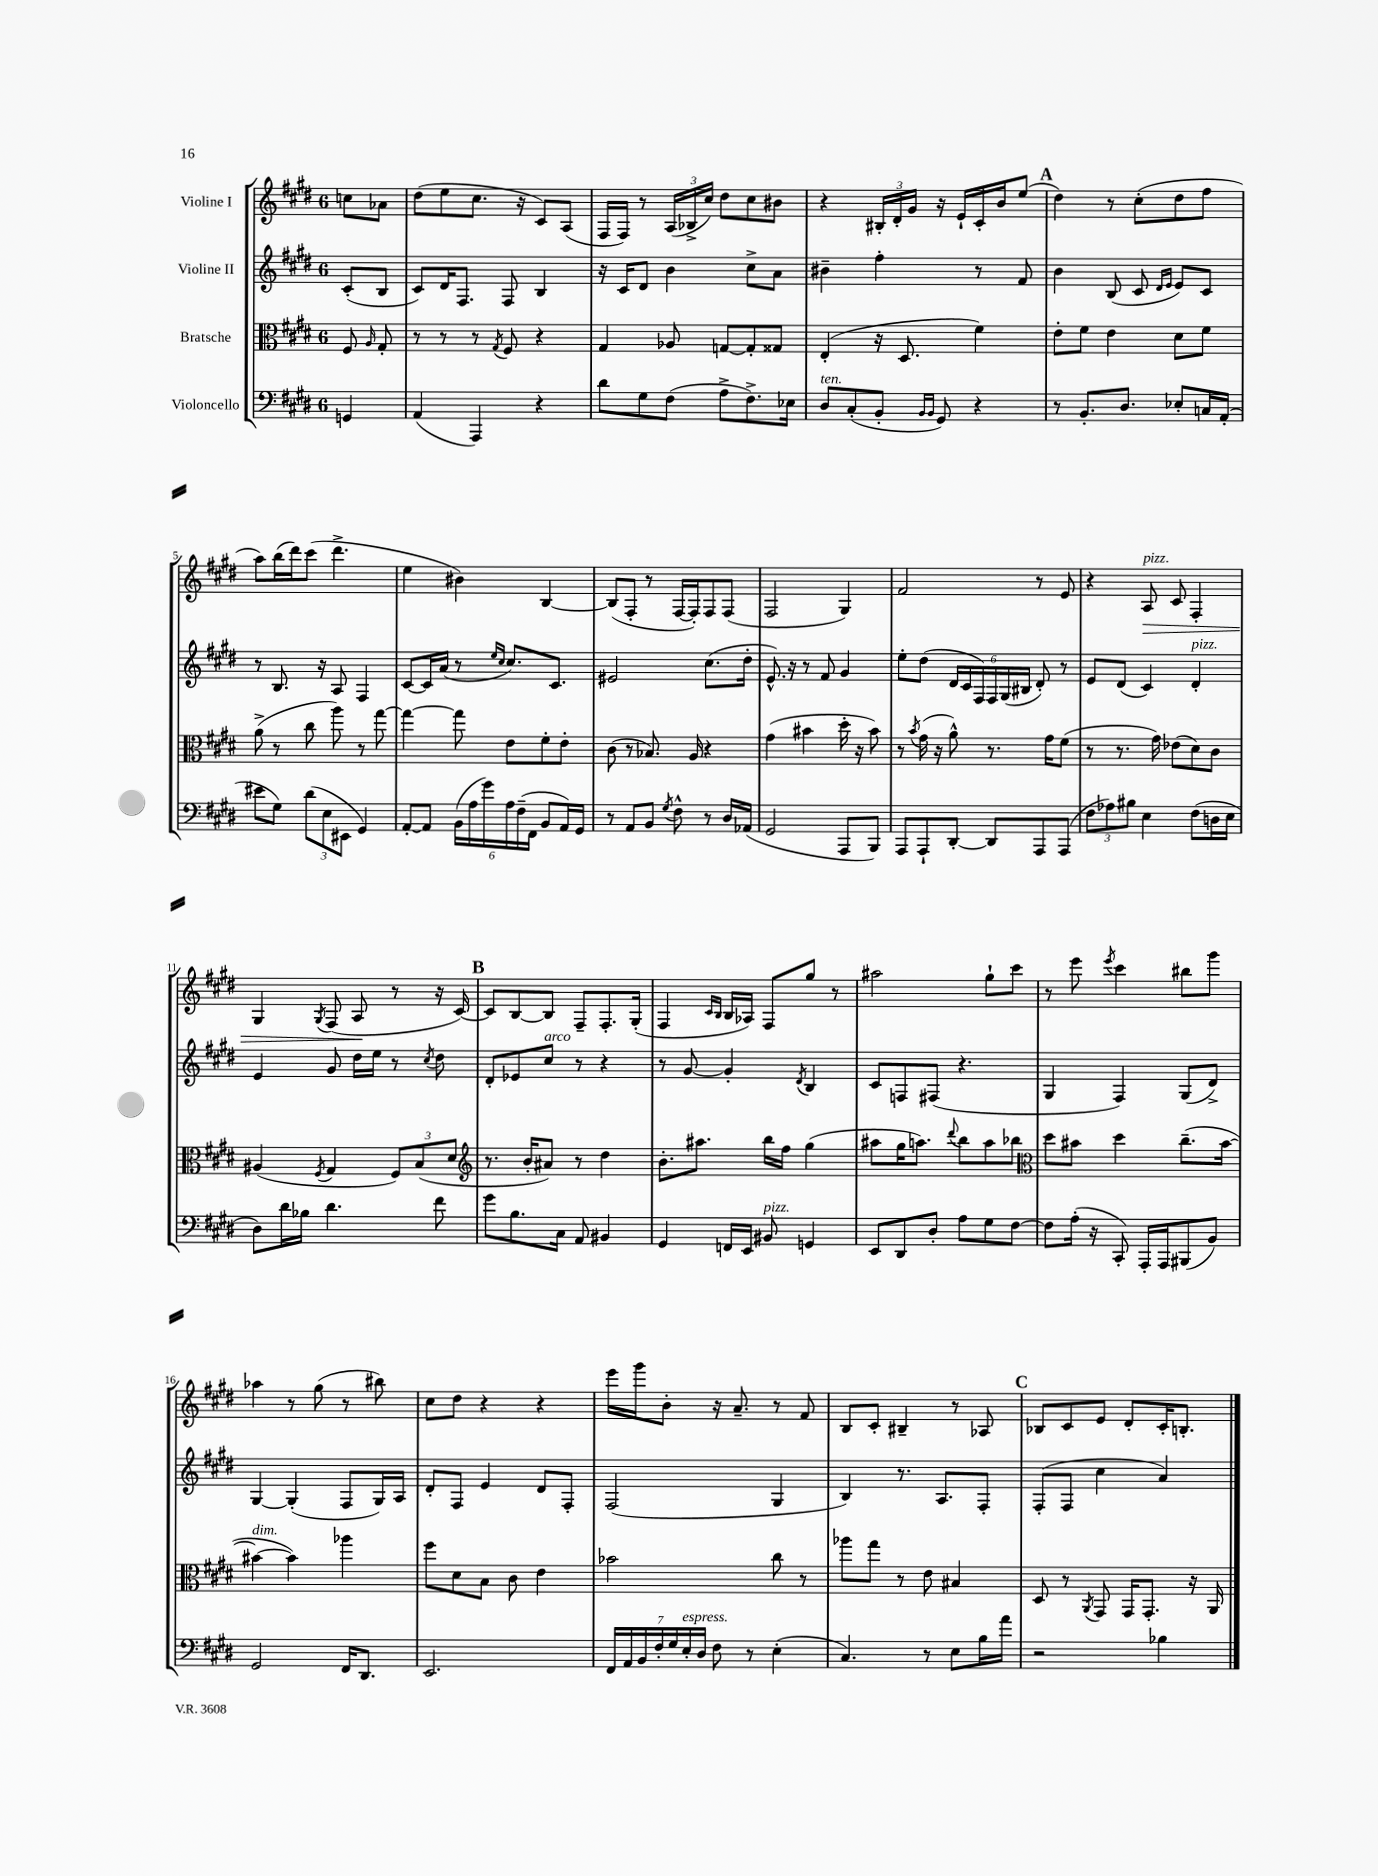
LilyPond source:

<<
\new StaffGroup <<
\new Staff = "s0" \with { instrumentName = "Violine I" } {
    \clef treble \key e \major \once \override Staff.TimeSignature.style = #'single-digit \time 6/8 \partial 4
    \autoBeamOff c''8[ aes'8] |
    dis''8[( e''8 cis''8.] r16 cis'8[) a8]( |
    fis16[ fis16]) r8 \tuplet 3/2 { a16[( bes16-> cis''16]) } dis''8[ cis''8 bis'8] |
    r4 \tuplet 3/2 { bis16[-. dis'16-. gis'16] } r16 e'16[-! cis'16-. b'16 e''8]( |
    \mark \markup { \bold "A" } dis''4) r8 cis''8[-.( dis''8 fis''8] |
    a''8[) b''16( dis'''16) cis'''8]( dis'''4.-> |
    e''4 bis'4) b4~ |
    b8[( fis8]-. r8 fis16[~ fis16-.) fis8 fis8]( |
    fis2 gis4) |
    fis'2 r8 e'8 |
    r4 a8\>^\markup { \italic "pizz." } cis'8 fis4-. |
    gis4 \acciaccatura { gis8 } fis8( a8\! r8 r16 cis'16~) |
    \mark \markup { \bold "B" } cis'8[ b8~ b8] fis8[-- fis8.-. gis16]-.( |
    fis4 \grace { cis'16[ b16] } b16[ aes16]) fis8[ gis''8] r8 |
    ais''2 gis''8[-! cis'''8] |
    r8 e'''8 \acciaccatura { e'''8 } cis'''4 bis''8[ gis'''8] |
    aes''4 r8 gis''8( r8 bis''8) |
    cis''8[ dis''8] r4 r4 |
    e'''16[ gis'''16 b'8]-. r16 a'8.-- r8 fis'8 |
    b8[ cis'8]-. bis4-- r8 aes8 |
    \mark \markup { \bold "C" } bes8[ cis'8 e'8] dis'8[-. cis'16-. b8.]-. \bar "|." |
}
\new Staff = "s1" \with { instrumentName = "Violine II" } {
    \clef treble \key e \major \once \override Staff.TimeSignature.style = #'single-digit \time 6/8 \partial 4
    \autoBeamOff cis'8[-.( b8] |
    cis'8[) dis'16 fis8.] fis8 b4 |
    r16 cis'16[ dis'8] b'4 cis''8[-> a'8] |
    bis'4-- fis''4-. r8 fis'8 |
    \mark \markup { \bold "A" } b'4 b8( cis'8 \grace { dis'16[ e'16] } e'8[) cis'8] |
    r8 b8. r16 a8 fis4 |
    cis'8[~ cis'16 a'16]( r8 \grace { e''16[ cis''16] } cis''8.[) cis'8.] |
    eis'2 cis''8.[( dis''16]-. |
    e'8.-^) r16 r8 fis'8 gis'4 |
    e''8[-. dis''8]( \tuplet 6/4 { dis'16[ cis'16 fis16) fis16 gis16( bis16] } dis'8-.) r8 |
    e'8[ dis'8]( cis'4) dis'4-.^\markup { \italic "pizz." } |
    e'4 gis'8 dis''16[ e''16] r8 \acciaccatura { cis''8 } dis''8 |
    \mark \markup { \bold "B" } dis'8[-. ees'8 cis''8]^\markup { \italic "arco" } r8 r4 |
    r8 gis'8~ gis'4-. \acciaccatura { dis'8 } b4 |
    cis'8[ f8 fis8]( r4. |
    gis4 fis4) gis8[( dis'8]->) |
    gis4~ gis4-.( fis8[ gis16) a16] |
    dis'8[-. fis8] e'4 dis'8[ fis8]-. |
    fis2( gis4 |
    b4) r8. a8.[ fis8]-. |
    \mark \markup { \bold "C" } fis8[-.( fis8] cis''4 a'4) \bar "|." |
}
\new Staff = "s2" \with { instrumentName = "Bratsche" } {
    \clef alto \key e \major \once \override Staff.TimeSignature.style = #'single-digit \time 6/8 \partial 4
    \autoBeamOff fis8 \grace { a16 } gis8-. |
    r8 r8 r8 \acciaccatura { gis8 } fis8 r4 |
    gis4 aes8 g8[~ g8-. gisis8] |
    e4-.( r16 dis8. fis'4) |
    \mark \markup { \bold "A" } e'8[-. fis'8] e'4 dis'8[ fis'8] |
    a'8->( r8 cis''8 a''8) r8 gis''8~ |
    gis''4~ gis''8 e'8[ fis'8-. e'8]-. |
    cis'8( r8 bes8.) a16 r4 |
    gis'4( bis'4 dis''16-. r16 bis'8) |
    r8 \acciaccatura { b'8 } gis'16( r16 a'8-^) r8. gis'16[ fis'8]( |
    r8 r8. gis'16) ees'8[( dis'8) cis'8] |
    ais4( \acciaccatura { fis8 } gis4 \tuplet 3/2 { fis8[) b8( dis'8] } |
    \mark \markup { \bold "B" } \clef treble r8. b'16[-. ais'8]) r8 dis''4 |
    b'8.[-. ais''8.] b''16[ fis''16] gis''4( |
    ais''8[ gis''16 a''8.]) \appoggiatura { dis'''8 } b''8[ a''8 bes''8] |
    \clef alto dis''8[ bis'8] dis''4 cis''8.[--( bis'16]~ |
    bis'4~^\markup { \italic "dim." } bis'4) aes''4 |
    fis''8[ dis'8 b8] cis'8 e'4 |
    bes'2 cis''8 r8 |
    aes''8[ gis''8] r8 e'8 bis4 |
    \mark \markup { \bold "C" } dis8 r8 \acciaccatura { a,8 } gis,8 gis,16[ gis,8.]-. r16 a,16 \bar "|." |
}
\new Staff = "s3" \with { instrumentName = "Violoncello" } {
    \clef bass \key e \major \once \override Staff.TimeSignature.style = #'single-digit \time 6/8 \partial 4
    \autoBeamOff g,4 |
    a,4( a,,4) r4 |
    dis'8[ gis8 fis8]( a8[-> fis8.->) ees16] |
    dis8[^\markup { \italic "ten." } cis8-.( b,8]-. \grace { b,16[ b,16] } gis,8) r4 |
    \mark \markup { \bold "A" } r8 b,8.[-. dis8.] ees8[-. c16 a,16]-.( |
    eis'8[ gis8]) \tuplet 3/2 { dis'8[( e8 eis,8] } gis,4) |
    a,8[~-. a,8] \tuplet 6/4 { b,16[( a16 gis'16) a16 fis16--( fis,16] } b,8[ a,16) gis,16] |
    r8 a,8[ b,8] \acciaccatura { gis8 } fis8-^ r8 dis16[ aes,16]( |
    gis,2 a,,8[ b,,8]) |
    a,,8[ a,,8-! dis,8]~-. dis,8[ a,,8 a,,8]( |
    \tuplet 3/2 { fis8[ aes8) bis8] } e4 fis8[( d16 e16] |
    dis8[) dis'16 bes16] dis'4. fis'8 |
    \mark \markup { \bold "B" } gis'8[ b8. cis16] a,8 bis,4 |
    gis,4 f,16[ e,16] bis,8^\markup { \italic "pizz." } g,4 |
    e,8[ dis,8 dis8]-. a8[ gis8 fis8]~ |
    fis8[ a16]-.( r16 cis,8-.) a,,16[-. a,,16 bis,,8( b,8]) |
    gis,2 fis,16[ dis,8.] |
    e,2. |
    \tuplet 7/4 { fis,16[ a,16 b,16 fis16-. gis16 e16-.^\markup { \italic "espress." } dis16] } fis8 r8 e4-.( |
    cis4.) r8 e8[ b16 a'16] |
    \mark \markup { \bold "C" } r2 bes4 \bar "|." |
}
>>
>>
